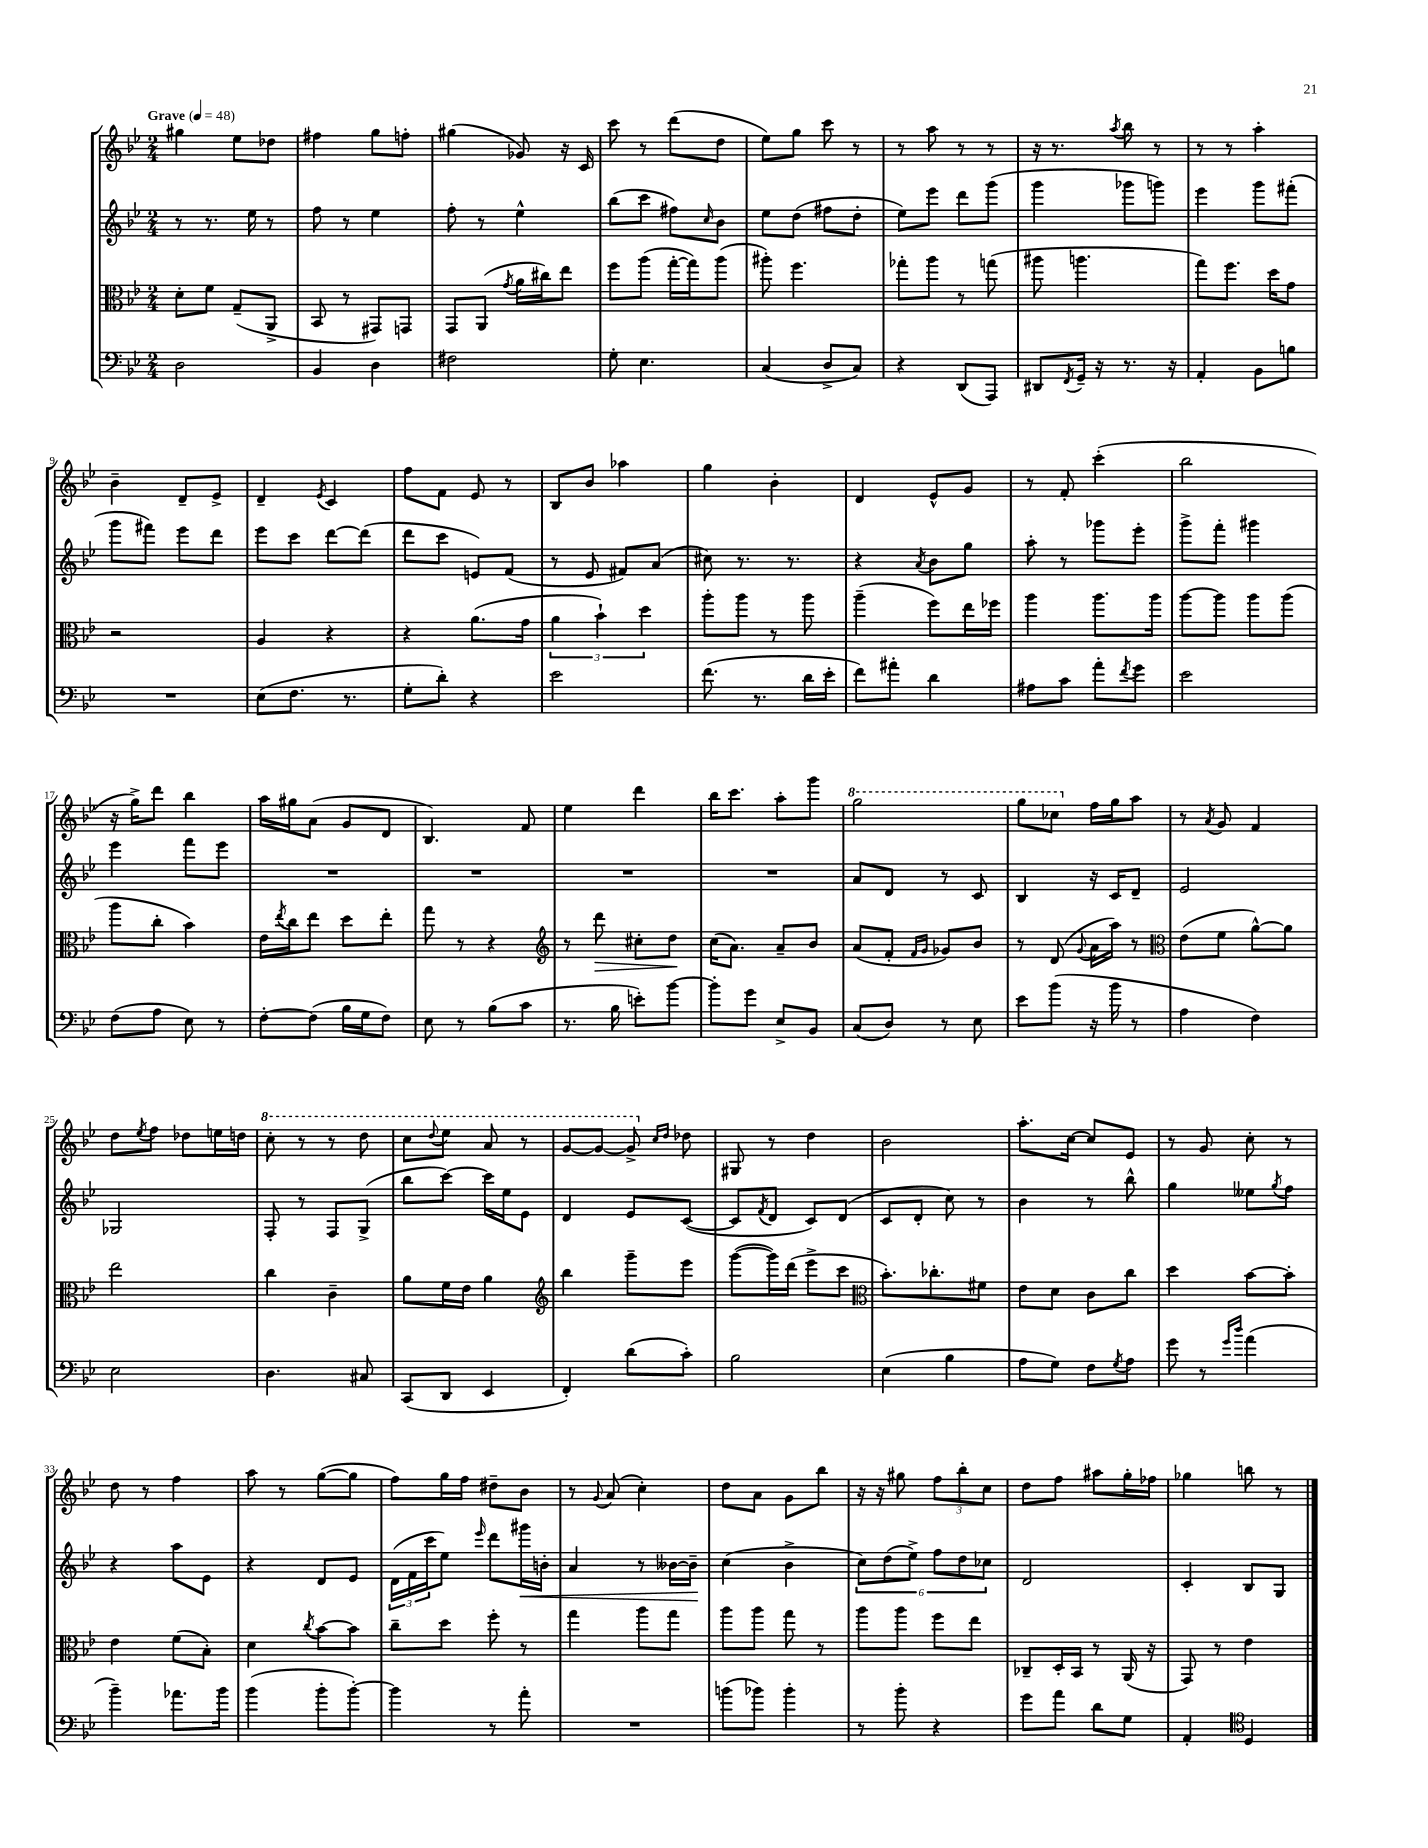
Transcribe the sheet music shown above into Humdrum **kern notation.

**kern	**kern	**kern	**kern
*staff4	*staff3	*staff2	*staff1
*clefF4	*clefC3	*clefG2	*clefG2
*k[b-e-]	*k[b-e-]	*k[b-e-]	*k[b-e-]
*M2/4	*M2/4	*M2/4	*M2/4
*MM48	*MM48	*MM48	*MM48
2D	8d'	8r	4gg#
.	8f	8.r	.
.	(8G~	.	8ee-
.	.	16ee-	.
.	8AA^	8r	8dd-
=	=	=	=
4BB-	8BB-	8ff	4ff#
.	8r	8r	.
4D	8GG#)	4ee-	8gg
.	8GG	.	8ff'
=	=	=	=
2F#	8GG	8ff'	(4gg#
.	(8AA	8r	.
.	8qg	.	.
.	16a	4ee-^^	8g-)
.	16cc#)	.	.
.	8ee-	.	16r
.	.	.	16c
=	=	=	=
8G'	8ff	(8bb-	8ccc
4.E-	(8aa	8ccc	8r
.	[16gg'	8ff#)	(8ddd
.	16gg])	.	.
.	.	16qqcc	.
.	(8aa	8b-	8dd
=	=	=	=
(4C	8aa#')	8ee-	8ee-)
.	4.ff	(8dd	8gg
8D^	.	8ff#	8ccc
8C)	.	8dd'	8r
=	=	=	=
4r	8gg-'	8ee-)	8r
.	8aa	8eee-	8aa
(8DD	8r	8ddd	8r
8AAA)	(8gg	(8ggg	8r
=	=	=	=
8DD#	8aa#	4ggg	16r
.	.	.	8.r
8qFF	.	.	.
16GG~	4.aa	.	.
16r	.	.	.
.	.	.	8qaa
8.r	.	8ggg-	8bb-
.	.	8ggg)	8r
16r	.	.	.
=	=	=	=
4AA'	8gg)	4eee-	8r
.	8.ff	.	8r
8BB-	.	8ggg	4aa'
.	16dd	.	.
8B	8g	(8fff#'	.
=	=	=	=
2r	2r	8ggg	4b-~
.	.	8fff#)	.
.	.	8eee-	8d~
.	.	8ddd	8e-^
=	=	=	=
(8E-	4A	8eee-	4d~
8.F	.	8ccc	.
.	.	.	8qe-
.	4r	[8ddd	4c
8.r	.	.	.
.	.	(8ddd]	.
=	=	=	=
8G'	4r	8ddd	8ff
8d')	.	8ccc	8f
4r	(8.a	8e)	8e-
.	.	(8f	8r
.	16g	.	.
=	=	=	=
2e-	6a	8r	8B-
.	.	8e-	8b-
.	6b-`)	.	.
.	.	8f#)	4aa-
.	6dd	.	.
.	.	(8a	.
=	=	=	=
(8.f	8aa'	8cc#)	4gg
.	8aa	8.r	.
8.r	.	.	.
.	8r	.	4b-'
.	.	8.r	.
16d	8aa	.	.
16e-'	.	.	.
=	=	=	=
8f)	(4aa~	4r	4d
8a#'	.	.	.
.	.	8qa	.
4d	8ff)	8b-	8e-^^
.	16ee-	8gg	8g
.	16ff-	.	.
=	=	=	=
8A#	4aa	8aa'	8r
8c	.	8r	8f'
8a'	8.aa	8ggg-	(4ccc'
8qf	.	.	.
8g	.	8eee-'	.
.	16aa	.	.
=	=	=	=
2e-	[8aa	8ggg^	2bb-
.	8aa]	8fff'	.
.	8aa	4ggg#	.
.	(8aa	.	.
=	=	=	=
(8F	8aa	4eee-	16r
.	.	.	16gg^)
8A	8cc'	.	8ddd
8E-)	4b-)	8fff	4bb-
8r	.	8eee-	.
=	=	=	=
[8F'	16e-	2r	16aa
.	8qee-	.	.
.	16cc	.	16gg#
(8F]	8ee-	.	(8a
16B-	8dd	.	8g
16G	.	.	.
8F)	8ee-'	.	8d
=	=	=	=
8E-	8gg	2r	4.B-)
8r	8r	.	.
(8B-	4r	.	.
8c	.	.	8f
=	=	=	=
*	*clefG2	*	*
8.r	8r	2r	4ee-
.	8ddd	.	.
16B-	.	.	.
8e')	8cc#'	.	4ddd
[8b-	8dd	.	.
=	=	=	=
8b-']	(16cc	2r	16bb-
.	8.a)	.	8.ccc
8g	.	.	.
8E-^	8a~	.	8aa'
8BB-	8b-	.	8ggg
=	=	=	=
(8C	(8a	8a	2ggg
8D)	8f'	8d	.
.	16qqf	.	.
.	16qqg	.	.
8r	8g-)	8r	.
8E-	8b-	8c	.
=	=	=	=
8e-	8r	4B-	8ggg
(8b-	(8d	.	8ccc-
.	8qqg	.	.
16r	16a	16r	16ff
16b-	16aa)	16c	16gg
8r	8r	8d~	8aa
=	=	=	=
*	*clefC3	*	*
4A	(8e-	2e-	8r
.	.	.	8qa
.	8f	.	8g
4F)	[8a^^)	.	4f
.	8a]	.	.
=	=	=	=
2E-	2ee-	2G-	8dd
.	.	.	8qee-
.	.	.	8ff
.	.	.	8dd-
.	.	.	16ee
.	.	.	16dd
=	=	=	=
4.D	4cc	8F'	8ccc'
.	.	8r	8r
.	4c~	8F	8r
8C#	.	(8G^	8ddd
=	=	=	=
(8CC	8a	8bb-	8ccc
.	.	.	8qqddd
8DD	16f	[8ccc)	8eee-
.	16e-	.	.
4EE-	4a	16ccc]	8aa
.	.	16ee-	.
.	.	8e-	8r
=	=	=	=
*	*clefG2	*	*
4FF')	4bb-	4d	[8gg
.	.	.	8gg_
(8d	8ggg~	8e-	8gg^]
.	.	.	16qqcc
.	.	.	16qqdd
8c')	8eee-	([8c	8dd-
=	=	=	=
2B-	([8ggg	8c]	8G#
.	.	8qf	.
.	16ggg])	8d	8r
.	(16ddd	.	.
.	8eee-^	8c)	4dd
.	8ccc	(8d	.
=	=	=	=
*	*clefC3	*	*
(4E-	8.b-')	8c	2b-
.	.	8d'	.
.	8.cc-'	.	.
4B-	.	8cc)	.
.	8f#	8r	.
=	=	=	=
8A	8e-	4b-	8.aa'
8G)	8d	.	.
.	.	.	[16cc
8F	8c	8r	8cc]
8qG	.	.	.
8A	8cc	8bb-^^	8e-
=	=	=	=
8g	4dd	4gg	8r
8r	.	.	8g
16qqg	.	.	.
16qqdd	.	.	.
(4a	[8b-	8ee--	8cc'
.	.	8qgg	.
.	8b-']	8ff	8r
=	=	=	=
4b-~)	4e-	4r	8dd
.	.	.	8r
8.a-	(8f	8aa	4ff
.	8B-')	8e-	.
16b-	.	.	.
=	=	=	=
(4b-	4d	4r	8aa
.	.	.	8r
.	8qcc	.	.
8b-'	[8b-	8d	([8gg
[8b-')	8b-]	8e-	8gg]
=	=	=	=
4b-]	8cc~	(24d	8ff)
.	.	24f	.
.	.	24ccc	.
.	8dd	8ee-)	16gg
.	.	.	16ff
.	.	16qqeee-	.
8r	8ff'	8ddd	8dd#~
8a'	8r	16ggg#	8b-
.	.	16b'	.
=	=	=	=
2r	4gg	4a	8r
.	.	.	8qqg
.	.	.	(8a
.	8aa	8r	4cc')
.	8gg	[16b--	.
.	.	16b--~]	.
=	=	=	=
(8b	8aa	(4cc	8dd
8b-)	8aa	.	8a
4b-'	8gg	4b-^	8g
.	8r	.	8bb-
=	=	=	=
8r	8aa	12cc)	16r
.	.	.	16r
.	.	(12dd	.
8b-'	8aa	.	8gg#
.	.	12ee-^)	.
4r	8ff	12ff	12ff
.	.	12dd	12bb-'
.	8ee-	.	.
.	.	12cc-	12cc
=	=	=	=
8g	8C-~	2d	8dd
8a	16D'	.	8ff
.	16BB-	.	.
8d	8r	.	8aa#
8G	(16AA	.	16gg'
.	16r	.	16ff-
=	=	=	=
4AA'	8GG)	4c'	4gg-
.	8r	.	.
*clefC4	*	*	*
4D	4e-	8B-	8bb
.	.	8G	8r
==	==	==	==
*-	*-	*-	*-
